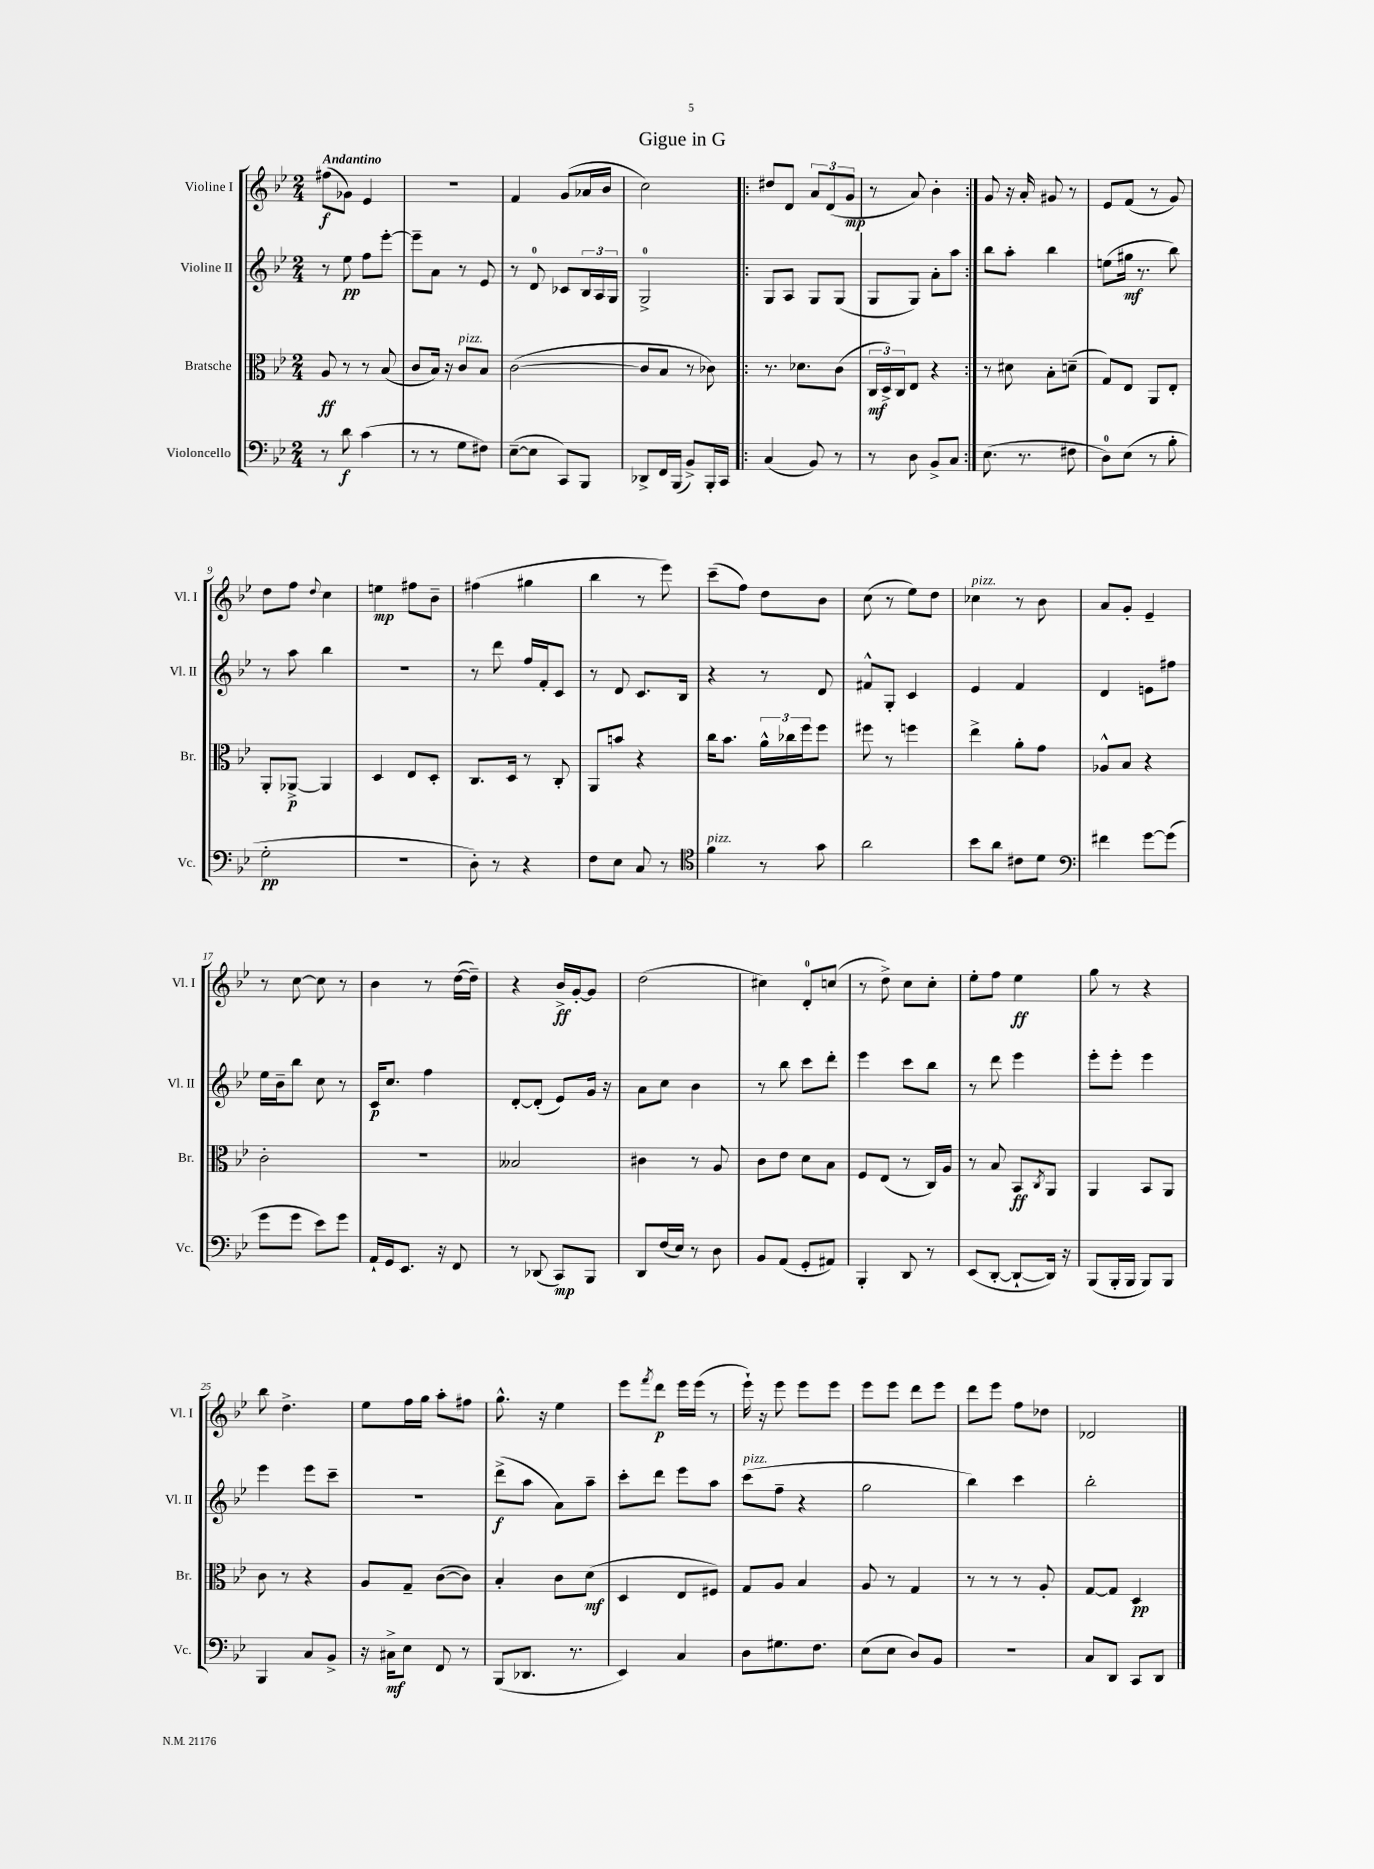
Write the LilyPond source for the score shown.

\header { title = "Gigue in G" }
<<
\new StaffGroup <<
\new Staff = "s0" \with { instrumentName = "Violine I" shortInstrumentName = "Vl. I" } {
    \clef treble \key bes \major \numericTimeSignature \time 2/4 \tempo "Andantino"
    fis''8\f( ges'8) ees'4 |
    R2 |
    f'4 g'8( aes'16 bes'16 |
    c''2) |
    \repeat volta 2 { dis''8 d'8 \tuplet 3/2 { a'8 d'8( g'8\mp } |
    r8 a'8) bes'4-. | }
    g'8 r16 a'16-. gis'8 r8 |
    ees'8 f'8( r8 g'8) |
    d''8 f''8 \appoggiatura { d''8 } c''4 |
    e''4\mp fis''8 bes'8-- |
    fis''4( gis''4 |
    bes''4 r8 ees'''8) |
    c'''8--( f''8) d''8 bes'8 |
    c''8( r8 ees''8) d''8 |
    ces''4^\markup { \italic "pizz." } r8 bes'8 |
    a'8 g'8-. ees'4-- |
    r8 c''8~ c''8 r8 |
    bes'4 r8 d''16~( d''16--) |
    r4 bes'16->\ff g'16~-. g'8 |
    d''2( |
    cis''4) d'8-0-. c''8( |
    r8 d''8->) c''8 c''8-. |
    ees''8-. f''8 ees''4\ff |
    g''8 r8 r4 |
    bes''8 d''4.-> |
    ees''8 f''16 g''16 a''8-. fis''8 |
    g''8.-^ r16 ees''4 |
    ees'''8 \acciaccatura { f'''8 } d'''8\p ees'''16 ees'''16( r8 |
    ees'''16-!) r16 ees'''8 ees'''8 ees'''8 |
    ees'''8 ees'''8 d'''8 ees'''8 |
    d'''8 ees'''8 f''8 des''8 |
    des'2 \bar "|." |
}
\new Staff = "s1" \with { instrumentName = "Violine II" shortInstrumentName = "Vl. II" } {
    \clef treble \key bes \major \numericTimeSignature \time 2/4
    r8 ees''8\pp f''8 ees'''8~-. |
    ees'''8-- a'8 r8 ees'8 |
    r8 d'8-0 ces'8 \tuplet 3/2 { bes16 a16 g16 } |
    g2-0-> |
    \repeat volta 2 { g8 a8 g8 g8( |
    g8 g8) a'8-. a''8 | }
    bes''8 a''8-. bes''4 |
    e''8( gis''16\mf r8. bes''8) |
    r8 a''8 bes''4 |
    r2 |
    r8 d'''8 f''16 f'16-. c'8 |
    r8 d'8 c'8. bes16 |
    r4 r8 d'8 |
    fis'8-^ g8-. c'4 |
    ees'4 f'4 |
    d'4 e'8 fis''8 |
    ees''16 bes'16-- bes''8 c''8 r8 |
    c'16\p c''8. f''4 |
    d'8~-. d'8-.( ees'8) g'16 r16 |
    a'8 c''8 bes'4 |
    r8 bes''8 c'''8 d'''8-. |
    ees'''4 c'''8 bes''8 |
    r8 d'''8 ees'''4 |
    ees'''8-. ees'''8-. ees'''4 |
    ees'''4 ees'''8 c'''8-- |
    R2 |
    d'''8->\f( a''8 a'8) a''8-- |
    c'''8-. d'''8 ees'''8 a''8 |
    c'''8^\markup { \italic "pizz." }( f''8-- r4 |
    g''2 |
    bes''4) c'''4 |
    bes''2-. \bar "|." |
}
\new Staff = "s2" \with { instrumentName = "Bratsche" shortInstrumentName = "Br." } {
    \clef alto \key bes \major \numericTimeSignature \time 2/4
    a8\ff r8 r8 bes8( |
    c'8 bes16) r16 c'8^\markup { \italic "pizz." } bes8 |
    c'2~( |
    c'8 bes8 r8 ces'8) |
    \repeat volta 2 { r8. des'8. c'8( |
    \tuplet 3/2 { c16\mf d16->) c16 } ees8 r4 | }
    r8 dis'8 bes8-. d'8--( |
    g8) ees8 a,8 ees8-. |
    a,8-. aes,8~->\p aes,4 |
    d4 ees8 d8-. |
    c8. d16 r8 c8-. |
    a,8 b'8 r4 |
    c''16 bes'8. \tuplet 3/2 { a'16-^ ces''16 f''16 } f''8 |
    fis''8 r8 f''4 |
    ees''4-> a'8-. g'8 |
    aes8-^ bes8 r4 |
    c'2-. |
    R2 |
    beses2 |
    cis'4 r8 a8 |
    c'8 ees'8 d'8 bes8 |
    f8 ees8( r8 c16) a16 |
    r8 bes8 bes,8\ff \acciaccatura { c8 } a,8 |
    a,4 bes,8 a,8 |
    c'8 r8 r4 |
    a8 g8-- c'8~( c'8) |
    bes4-. c'8 d'8\mf( |
    d4 ees8 fis8) |
    g8 a8 bes4 |
    a8 r8 g4 |
    r8 r8 r8 a8-. |
    g8~ g8 d4\pp \bar "|." |
}
\new Staff = "s3" \with { instrumentName = "Violoncello" shortInstrumentName = "Vc." } {
    \clef bass \key bes \major \numericTimeSignature \time 2/4
    r8 d'8\f c'4( |
    r8 r8 g8 fis8) |
    ees8~--( ees8 c,8) bes,,8 |
    des,8-> f,16 bes,,16( bes,8->) bes,,16-. c,16 |
    \repeat volta 2 { c4( bes,8) r8 |
    r8 d8 bes,8-> c8 | }
    ees8.( r8. fis8 |
    d8-0) ees8( r8 bes8-. |
    g2-.\pp |
    R2 |
    d8-.) r8 r4 |
    f8 ees8 c8 r8 |
    \clef tenor f'4^\markup { \italic "pizz." } r8 g'8 |
    a'2 |
    bes'8 a'8 cis'8 d'8 |
    \clef bass fis'4 g'8~ g'8( |
    g'8 g'8 ees'8) g'8 |
    a,16-! g,16 ees,8. r16 f,8 |
    r8 des,8( c,8\mp) bes,,8 |
    d,8 f16( ees16) r8 d8 |
    bes,8 a,8( g,8-. ais,8) |
    bes,,4-. d,8 r8 |
    ees,8( d,8~-. d,8~-! d,16) r16 |
    bes,,8( bes,,16-. bes,,16 bes,,8) bes,,8 |
    bes,,4 c8 bes,8-> |
    r16 cis16->\mf ees8 f,8 r8 |
    bes,,8( des,8. r8. |
    ees,4) c4 |
    d8 gis8. f8. |
    ees8( ees8 d8) bes,8 |
    R2 |
    c8 d,8 c,8 d,8 \bar "|." |
}
>>
>>
